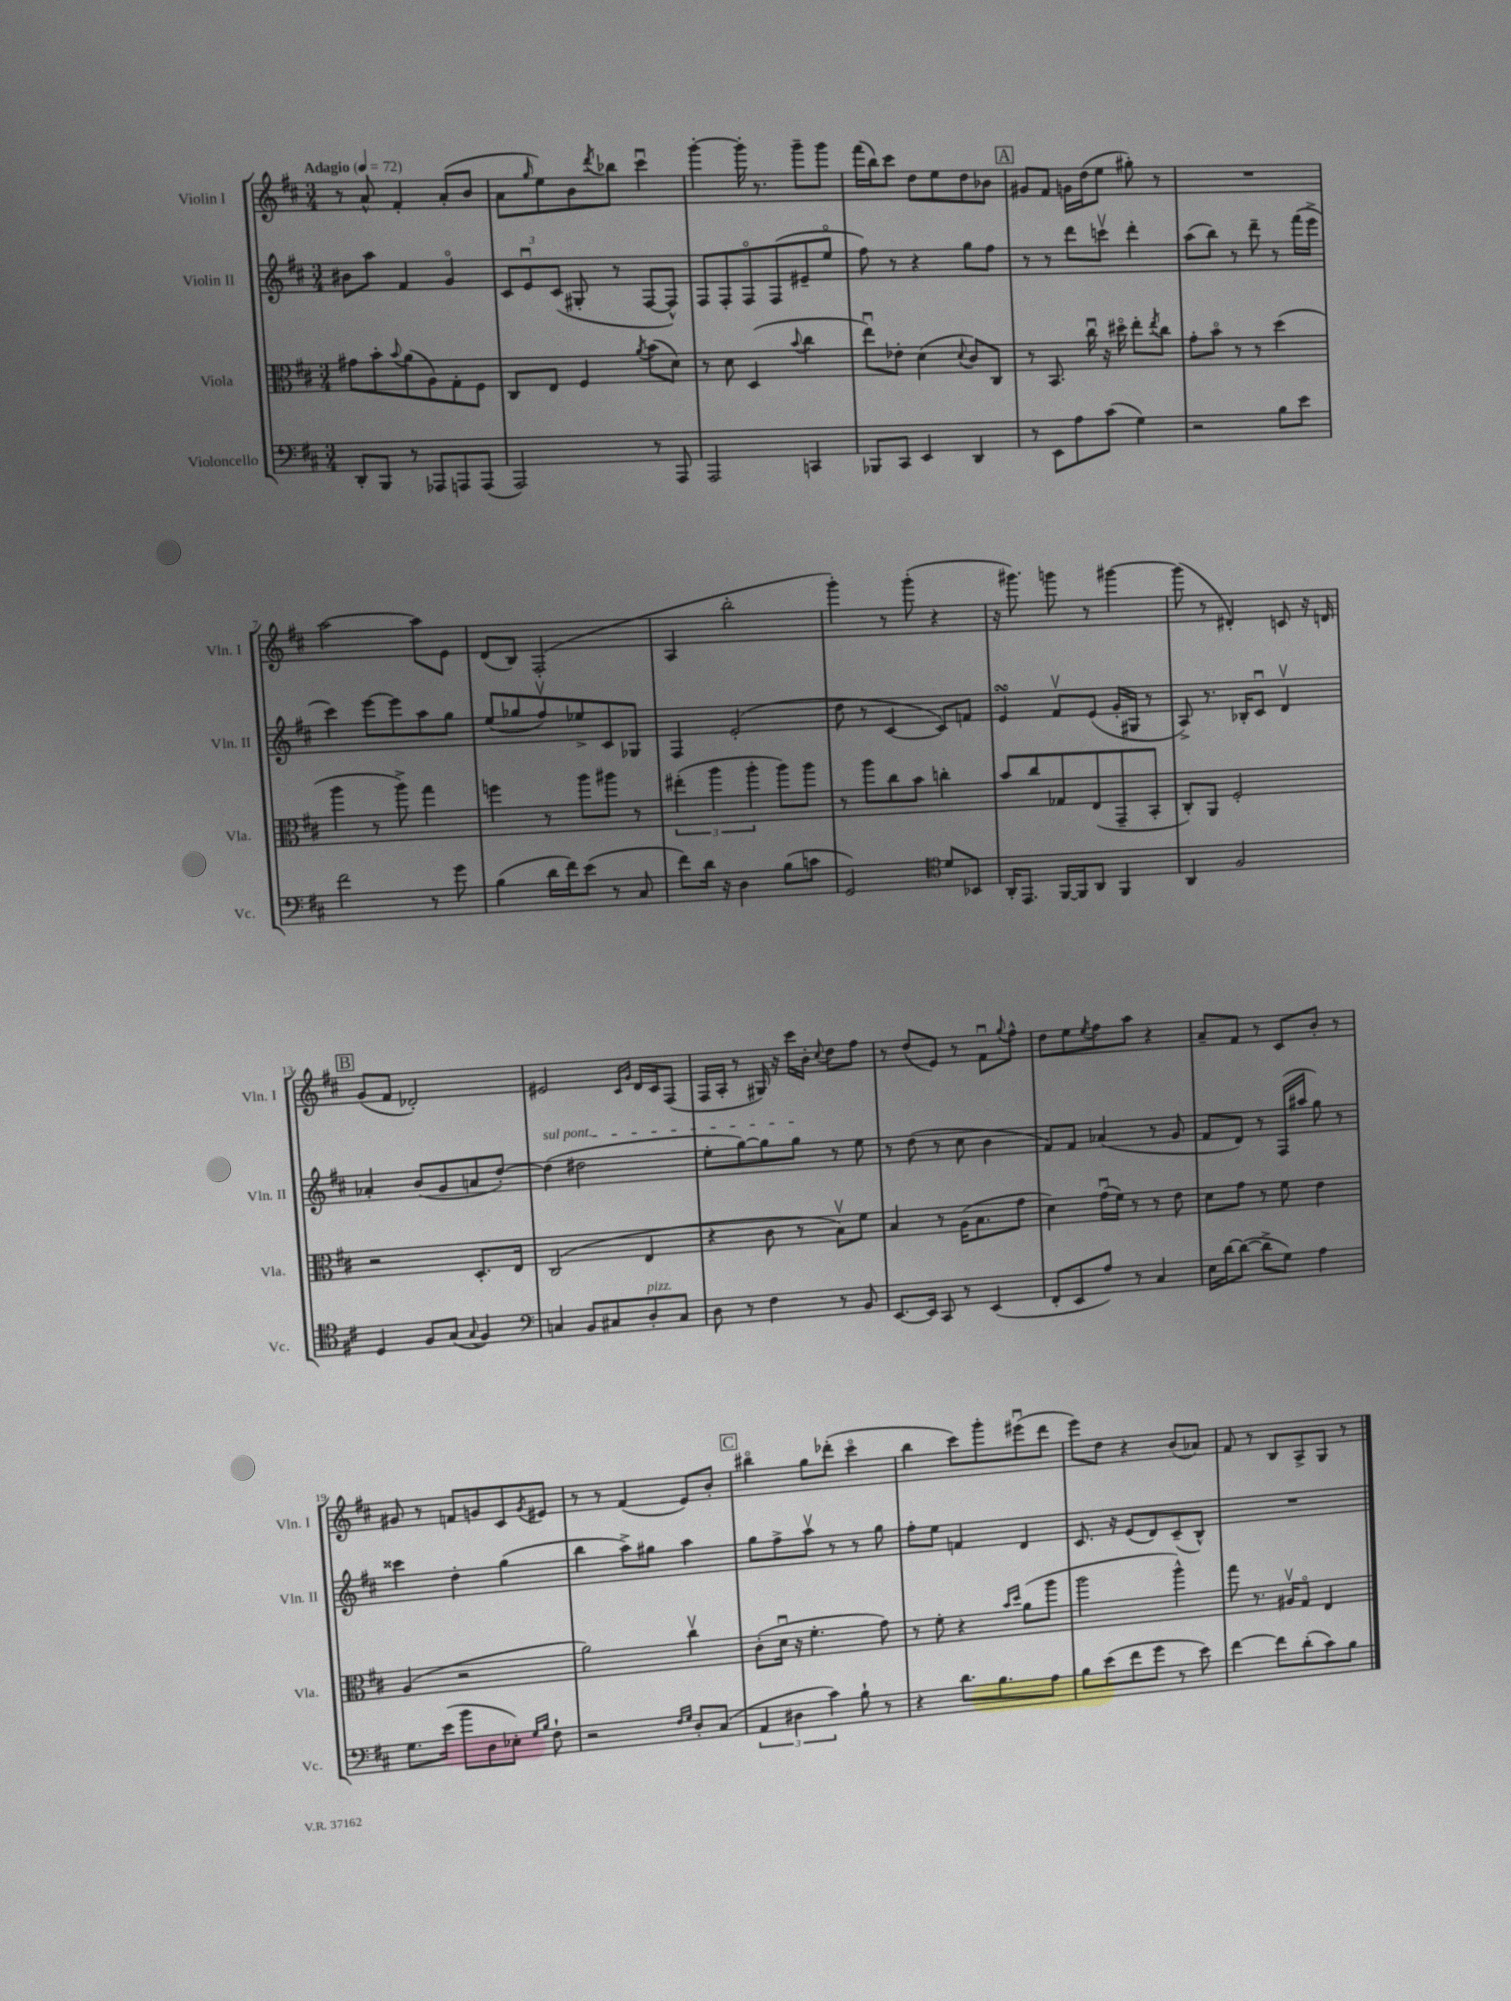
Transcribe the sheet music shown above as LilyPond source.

<<
\new StaffGroup <<
\new Staff = "s0" \with { instrumentName = "Violin I" shortInstrumentName = "Vln. I" } {
    \clef treble \key d \major \numericTimeSignature \time 3/4 \tempo "Adagio" 4 = 72
    r8 a'8-^ fis'4-. a'8-.( b'8 |
    a'8 \grace { g''16 } e''8) b'8 \acciaccatura { d'''8 } bes''8 cis'''4\downbow |
    g'''4~-. g'''16-. r8. g'''8-- g'''8 |
    fis'''16( b''16) cis'''8 d''8 e''8 d''8 bes'8 |
    \mark \markup { \box "A" } gis'8 fis'8 g'16 d''16( e''8 gis''8-.) r8 |
    R2. |
    a''2~ a''8 e'8 |
    d'8( b8) fis2-.( |
    a4 b''2-. |
    g'''4-.) r8 g'''8-.( r4 |
    r16 gis'''8.) g'''8 r8 gis'''4~ |
    gis'''8( r8 dis'4-.) c'8 r16 d'16 |
    \mark \markup { \box "B" } g'8( fis'8 des'2-.) |
    eis'2 \grace { cis'16 g'16 } d'16 cis'16 fis8( |
    fis16 a16-. r8 gis16) r16 cis'''16 b'16-. \appoggiatura { cis''8 } d''8 fis''8 |
    r8 d''8( e'8) r8 fis'8\downbow \appoggiatura { g''8 } fis''8-^ |
    d''8 e''8 \acciaccatura { e''8 } fis''8 a''8 r4 |
    a'8-- fis'8 r8 cis'8 b'8-. r8 |
    gis'8 r8 f'8 g'8 cis'8 \acciaccatura { g'8 } eis'8 |
    r8 r8 fis'4( e'8) b'8-. |
    \mark \markup { \box "C" } bis''4\flageolet g''8 des'''8-.( cis'''4\flageolet |
    b''4 cis'''8) g'''8-. eis'''8\downbow( d'''8 |
    e'''8) d''8 r4 b'8( aes'8) |
    fis'8 r8 b8 a8-> g8 r8 \bar "|." |
}
\new Staff = "s1" \with { instrumentName = "Violin II" shortInstrumentName = "Vln. II" } {
    \clef treble \key d \major \numericTimeSignature \time 3/4
    bis'8 a''8 fis'4 g'4\flageolet |
    \tuplet 3/2 { cis'8 e'8\downbow cis'8( } gis8-. r8 fis8~ fis8-^) |
    fis8 fis8-. fis8\flageolet fis8( eis'8-- e''8\flageolet |
    fis''8) r8 r4 g''8 fis''8 |
    \mark \markup { \box "A" } r8 r8 d'''8 c'''8\upbow d'''4-. |
    a''8( b''8) r8 d'''8-- r8 fis'''16( e'''16-> |
    cis'''4) e'''8~ e'''8 a''8 g''8 |
    e''8( ges''8 fis''8\upbow) ees''8-> cis'8 ges8 |
    fis4 e'2-.( |
    d''8 r8 cis'4~ cis'8) f'8 |
    e'4\turn fis'8\upbow e'8( g'16-. gis16 r8 |
    a8->) r8. bes16-. cis'8\downbow d'4\upbow |
    \mark \markup { \box "B" } aes'4-. b'8( g'8 a'8 d''8~-.) |
    \once \override TextSpanner.bound-details.left.text = \markup { \italic "sul pont." } d''4\startTextSpan( dis''2 |
    e''8-. g''8~) g''8 g''8\stopTextSpan r8 e''8 |
    r8 d''8( r8 cis''8 b'4 |
    fis'8) fis'8 aes'4( r8 g'8 |
    fis'8 d'8) r8 fis16( ais''16 g''8) r8 |
    cisis'''4 d''4-. g''4( |
    b''4 a''8->) gis''8 a''4 |
    \mark \markup { \box "C" } g''8 fis''8-> a''8\upbow r8 r8 g''8 |
    fis''8-. e''8 f'4 d'4 |
    cis'8. r16 e'8( d'8) cis'8--( b8-^) |
    R2. \bar "|." |
}
\new Staff = "s2" \with { instrumentName = "Viola" shortInstrumentName = "Vla." } {
    \clef alto \key d \major \numericTimeSignature \time 3/4
    gis'8 b'8-. \appoggiatura { b'8 } a'8( a8) g8-. fis8 |
    cis8 e8 fis4 \acciaccatura { a'8 } b'8( d'8) |
    r8 d'8 d4( \appoggiatura { b'8 } cis''4 |
    e''8\downbow) ees'8-. d'4( \appoggiatura { d'8 } cis'8) cis8 |
    \mark \markup { \box "A" } r8 b,8. cis''16\downbow r16 dis''16\flageolet e''8-. \acciaccatura { e''8 } cis''8 |
    g'8-. b'8\flageolet r8 r8 d''4( |
    a''4 r8 a''8->) g''4 |
    f''4 r8 a''8 ais''8 r8 |
    \tuplet 3/2 { eis''4-.( a''4 a''4-. } a''8) a''8 |
    r8 a''8 cis''8 b'8 c''4-. |
    b'8 cis''8 ges8 e8( g,8-- b,8-. |
    cis8-.) a,8 fis2-. |
    \mark \markup { \box "B" } r2 d8.-. e16 |
    cis2( e4 |
    r4 cis'8 r8 b8\upbow) fis'8 |
    b4 r8 a16( b8. g'8 |
    d'4) g'16\downbow( fis'16) r8 r8 e'8 |
    d'8 g'8 r8 fis'8 e'4 |
    a4( r2 |
    a'2) cis''4\upbow |
    \mark \markup { \box "C" } cis'8-.( d'16\downbow r16 fis'4.-. g'8) |
    r8 fis'8-. r4 \grace { b'16 d''16 } a'8( a''8 |
    a''2 a''4-^) |
    g''8 r8. ais16\upbow g8\flageolet e4 \bar "|." |
}
\new Staff = "s3" \with { instrumentName = "Violoncello" shortInstrumentName = "Vc." } {
    \clef bass \key d \major \numericTimeSignature \time 3/4
    d,8-. b,,8 r8 aes,,8 a,,8 a,,8( |
    a,,2) r8 a,,8 |
    a,,2 c,4 |
    bes,,8 cis,8 e,4 d,4 |
    \mark \markup { \box "A" } r8 e,8 a8 cis'8( g4) |
    r2 b8 e'8 |
    fis'2 r8 g'8 |
    b4( d'16 fis'16) e'8( r8 cis8 |
    fis'8) d'16 r16 d4 b8( c'8 |
    g,2) \clef tenor d'8 bes,8 |
    a,16-. e,8. fis,16~ fis,16 a,8 fis,4 |
    a,4 fis2 |
    \mark \markup { \box "B" } d4 fis8 g8( \appoggiatura { g8 } fis4) |
    \clef bass c4 b,8 cis8 d8-.^\markup { \italic "pizz." } cis8 |
    d8 r8 fis4 r8 b,8 |
    e,8.~ e,16 cis,8 r8 e,4( |
    fis,8-. e,8 a8) r8 cis4 |
    e16 d'16~ d'8~( d'8-> g8) a4 |
    g8. e'16( b'8 d8 ees8-.) \grace { g16 b16 } fis8-! |
    r2 \grace { fis16 g16 } d8-. cis8( |
    \mark \markup { \box "C" } \tuplet 3/2 { a,4 dis4 cis'4) } b8-! r8 |
    r4 d'8. b8. a8 |
    b8 e'8( fis'8 g'8 r8 e'8) |
    fis'4~ fis'8 d'8-.( cis'8) b8 \bar "|." |
}
>>
>>
